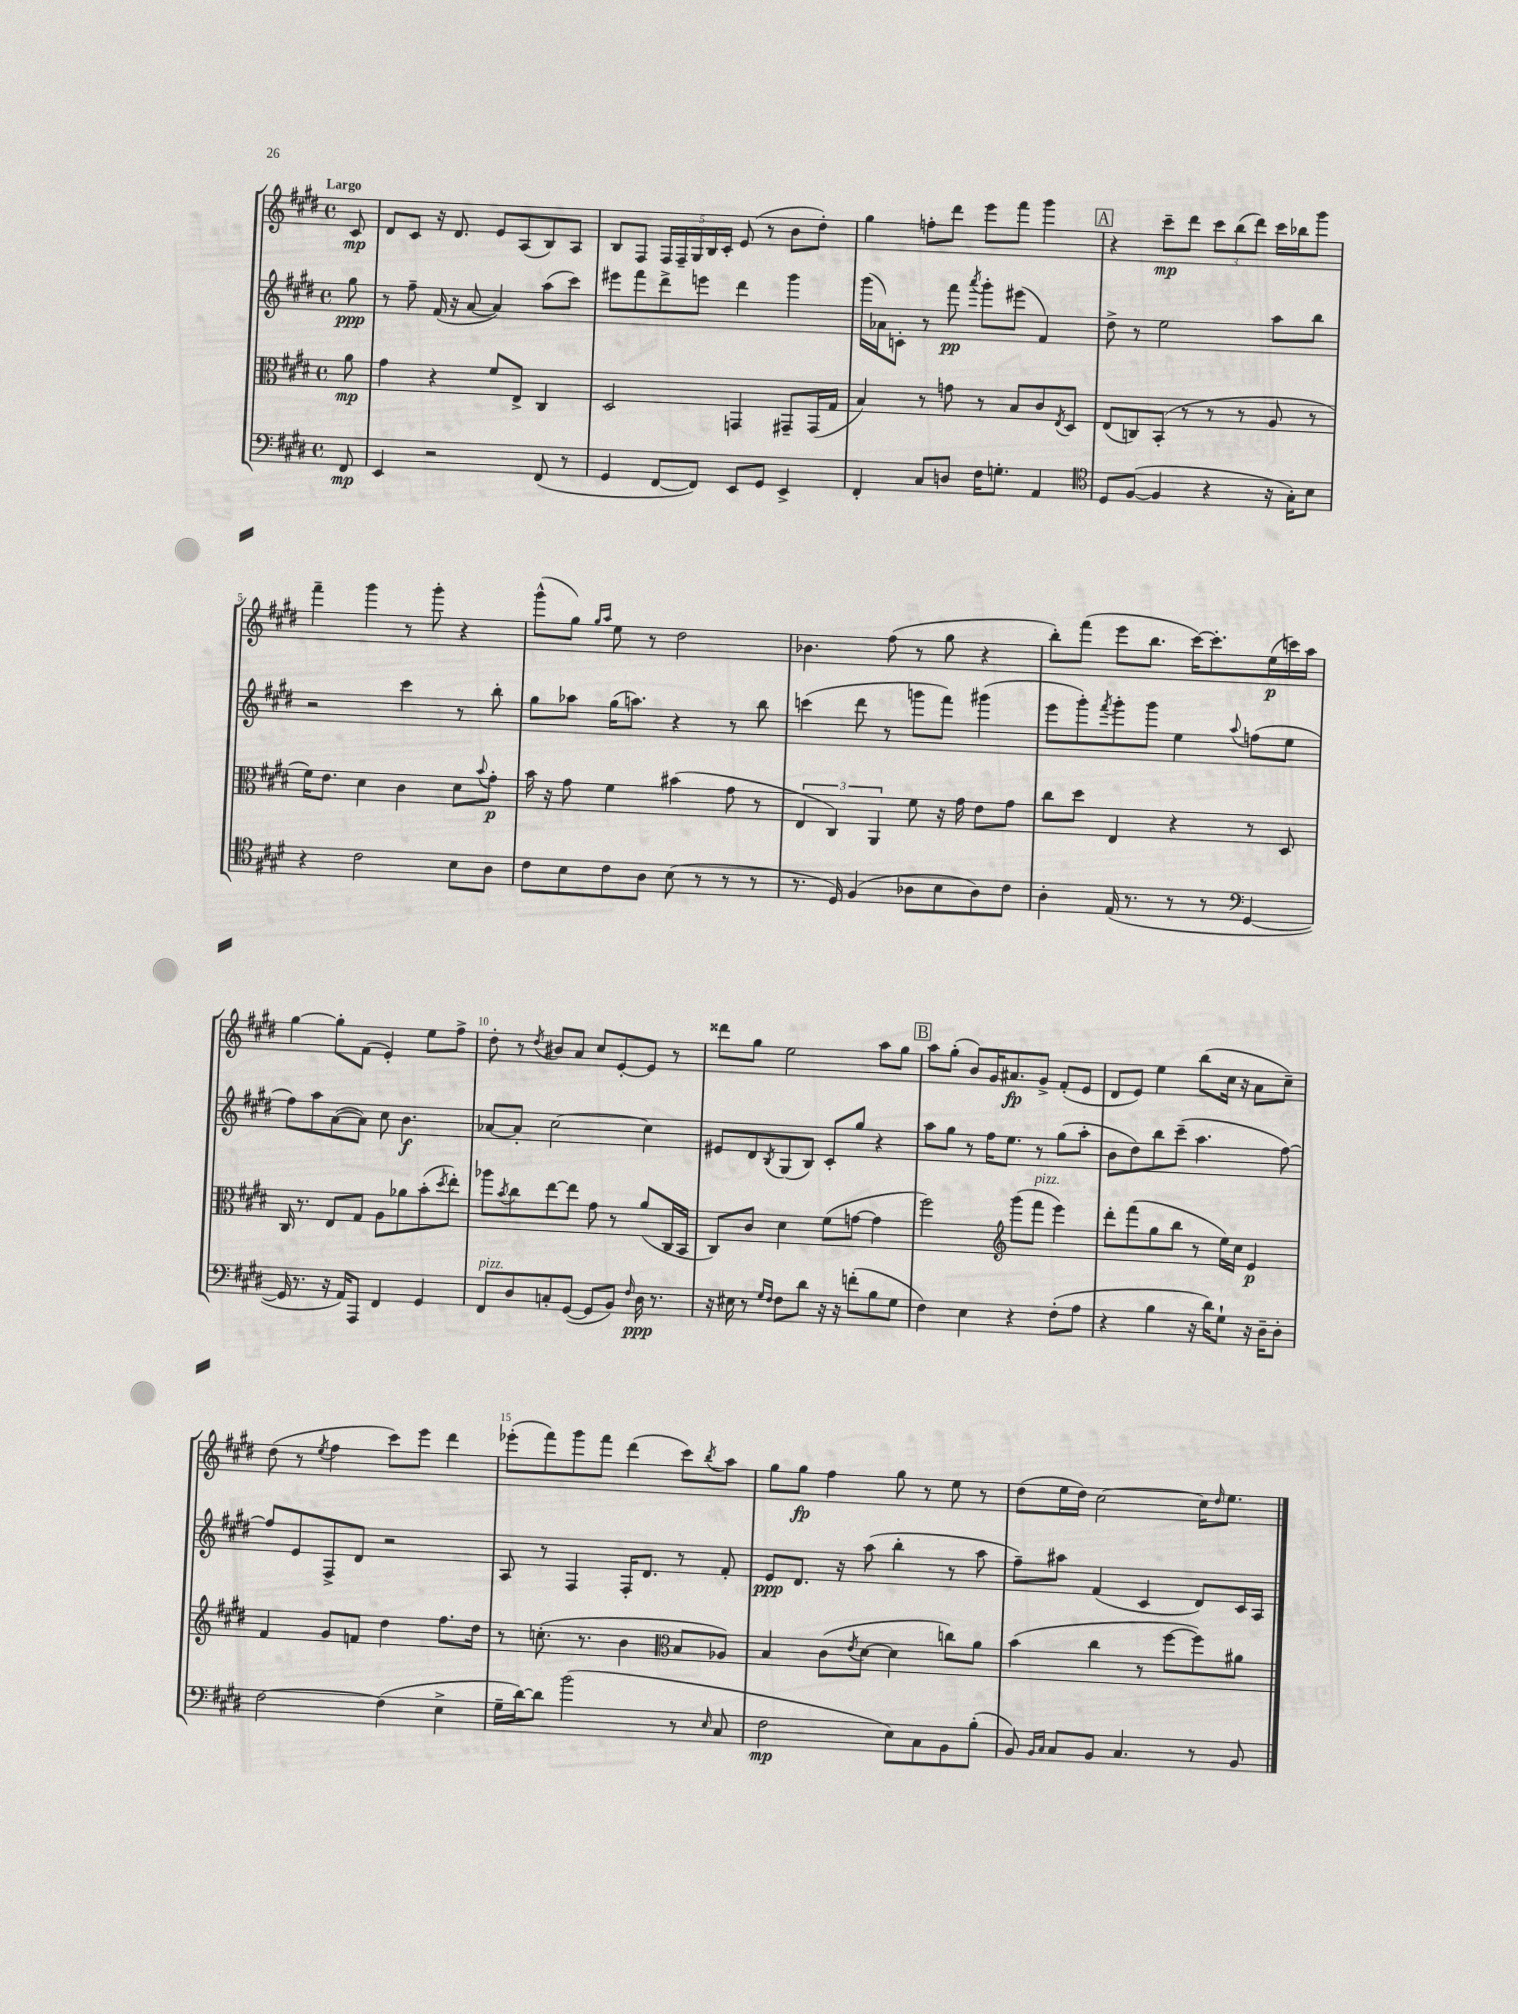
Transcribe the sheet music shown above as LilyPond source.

<<
\new StaffGroup <<
\new Staff = "s0" {
    \clef treble \key e \major \defaultTimeSignature \time 4/4 \partial 8 \tempo "Largo"
    cis'8\mp |
    dis'8 cis'8 r16 dis'8. e'8 a8( b8) a8 |
    b8 fis8 \tuplet 5/4 { fis16 fis16-- gis16 b16 cis'16-. } e'8( r8 b'8 dis''8-.) |
    gis''4 f''8-. dis'''8 e'''8 fis'''8 gis'''4 |
    \mark \markup { \box "A" } r4 cis'''8--\mp dis'''8 \tuplet 3/2 { cis'''8 b''8( dis'''8) } cis'''16 bes''16 gis'''8 |
    fis'''4-- gis'''4 r8 gis'''8-. r4 |
    gis'''8-^( gis''8) \grace { gis''16 a''16 } e''8 r8 dis''2 |
    bes'4. fis''8( r8 gis''8 r4 |
    b''8-.) fis'''8( e'''8 b''8. cis'''16~) cis'''8.-. e''16\p( c'''16) a''16 |
    gis''4~ gis''8-. fis'8( e'4-.) e''8 fis''8-> |
    dis''8-. r8 \acciaccatura { dis''8 } bis'8 a'8 cis''8 e'8~-. e'8 r8 |
    disis'''8 gis''8 e''2 a''8 gis''8 |
    \mark \markup { \box "B" } a''8 gis''8-.( b'8) gis'16 ais'8.\fp gis'8-> fis'8-.( e'8 |
    dis'8 e'8) e''4 b''8( cis''16 r16 a'8 cis''8--) |
    dis''8( r8 \acciaccatura { e''8 } fis''4 cis'''8) e'''8 dis'''4 |
    ees'''8-.( fis'''8) gis'''8 fis'''8 dis'''4( cis'''8) \acciaccatura { b''8 } a''8 |
    gis''8 gis''8\fp fis''4 gis''8 r8 e''8 r8 |
    dis''8( e''16 dis''16) cis''2~ cis''16 \grace { dis''16 } e''8. \bar "|." |
}
\new Staff = "s1" {
    \clef treble \key e \major \defaultTimeSignature \time 4/4 \partial 8
    gis''8\ppp |
    r8 fis''8-- fis'16( r16 a'8~ a'4) a''8( cis'''8) |
    eis'''8 fis'''8 dis'''8-> e'''8 dis'''4 gis'''4 |
    gis'''16( aes'16) c'8-. r8 fis'''8\pp \acciaccatura { a'''8 } gis'''8-. eis'''8( fis'4) |
    \mark \markup { \box "A" } dis''8-> r8 e''2 a''8 b''8 |
    r2 cis'''4 r8 b''8-. |
    gis''8 aes''8 gis''16( a''8.) r4 r8 b''8 |
    c'''4( dis'''8 r8 g'''8 fis'''8) gis'''4( |
    e'''8 gis'''8-.) \acciaccatura { fis'''8 } gis'''8-. gis'''8 e''4 \appoggiatura { a''8 } f''8( e''8 |
    fis''8) a''8 a'8~( a'8) cis''8 b'4.\f |
    aes'8~ aes'8-. cis''2~ cis''4 |
    eis'8 dis'8 \acciaccatura { b8 } gis8( b8) cis'8-. gis''8 r4 |
    \mark \markup { \box "B" } a''8 gis''8 r8 fis''16 e''8. r8 gis''8( a''8-. |
    b'8 dis''8) b''8 cis'''8--( a''4. fis''8~) |
    fis''8 e'8 fis8-> dis'8 r2 |
    a8 r8 fis4 fis16-. dis'8. r8 fis'8-. |
    e'8\ppp dis'8. r16 a''8( b''4-. r8 a''8 |
    fis''8--) ais''8 fis'4( cis'4 dis'8) cis'16 a16 \bar "|." |
}
\new Staff = "s2" {
    \clef alto \key e \major \defaultTimeSignature \time 4/4 \partial 8
    a'8\mp |
    gis'4 r4 fis'8 e8-> cis4 |
    dis2 g,4 gis,8-- gis,16( gis16 |
    b4) r8 g'8 r8 b8 cis'8 \acciaccatura { e8 } dis8 |
    \mark \markup { \box "A" } e8( c8) b,8-.( r8 r8 r8 a8 r8 |
    fis'16) e'8. dis'4 cis'4 dis'8 \appoggiatura { b'8 } gis'8-.\p |
    b'16 r16 gis'8 fis'4 bis'4( gis'8 r8 |
    \tuplet 3/2 { e4 cis4) a,4 } fis'8 r16 gis'16 e'8 gis'8 |
    cis''8 dis''8 e4 r4 r8 dis8 |
    cis16 r8. e8 gis8 a8 aes'8 b'8-.( \acciaccatura { dis''8 } e''8-.) |
    aes''8 \acciaccatura { b'8 } cis''8 e''8~ e''8 gis'8 r8 a'8( cis16 b,16 |
    cis8) cis'8 dis'4 fis'8( g'8~ g'4 |
    \mark \markup { \box "B" } fis''2) \clef treble gis'''8( fis'''8^\markup { \italic "pizz." } e'''4) |
    dis'''8-. fis'''8( gis''8 b''8 r8 e''16) cis''16 e'4\p |
    fis'4 gis'8 f'8 dis''4 fis''8. dis''16 |
    r8 c''8.-.( r8. b'4 \clef alto b8 aes8) |
    b4 cis'8( \acciaccatura { e'8 } dis'8~ dis'4 c''8) a'8 |
    b'4( cis''4 r8 fis''8~ fis''8) ais'8 \bar "|." |
}
\new Staff = "s3" {
    \clef bass \key e \major \defaultTimeSignature \time 4/4 \partial 8
    fis,8\mp |
    e,4 r2 fis,8( r8 |
    gis,4 fis,8~ fis,8) e,8 gis,8 e,4-> |
    fis,4-. cis8 d8 fis16 g8.-. a,4 |
    \mark \markup { \box "A" } \clef tenor dis8 fis8~( fis4 r4 r16 gis16-.) b8 |
    r4 cis'2 b8 a8 |
    cis'8 b8 cis'8 a8 b8( r8 r8 r8 |
    r8. dis16) fis4( aes8 b8 aes8) cis'8 |
    a4-. e16( r8. r8 r8 \clef bass gis,4~ |
    gis,16 r8. r16 a,16) a,,8 fis,4 gis,4 |
    fis,8^\markup { \italic "pizz." } dis8 c8-. gis,8~( gis,8 b,8) \grace { fis16 } dis16\ppp r8. |
    r16 eis16 r8 \grace { gis16 fis16 } fis8 dis'8 r16 r16 f'8-.( b8 gis8 |
    \mark \markup { \box "B" } fis4) e4 r4 fis8-.( a8 |
    r4 b4 r16 dis'16) gis8-! r16 dis16-- dis8-. |
    fis2~ fis4( e4-> |
    gis16-- dis'16~) dis'8 b'2( r8 \grace { e16 } cis8 |
    fis2\mp e8) cis8 b,8 b8-.( |
    b,8) \grace { b,16 cis16 } cis8 b,8 cis4. r8 b,8 \bar "|." |
}
>>
>>
\layout { \context { \Score \override BarNumber.break-visibility = ##(#f #t #t) barNumberVisibility = #(every-nth-bar-number-visible 5) } }
